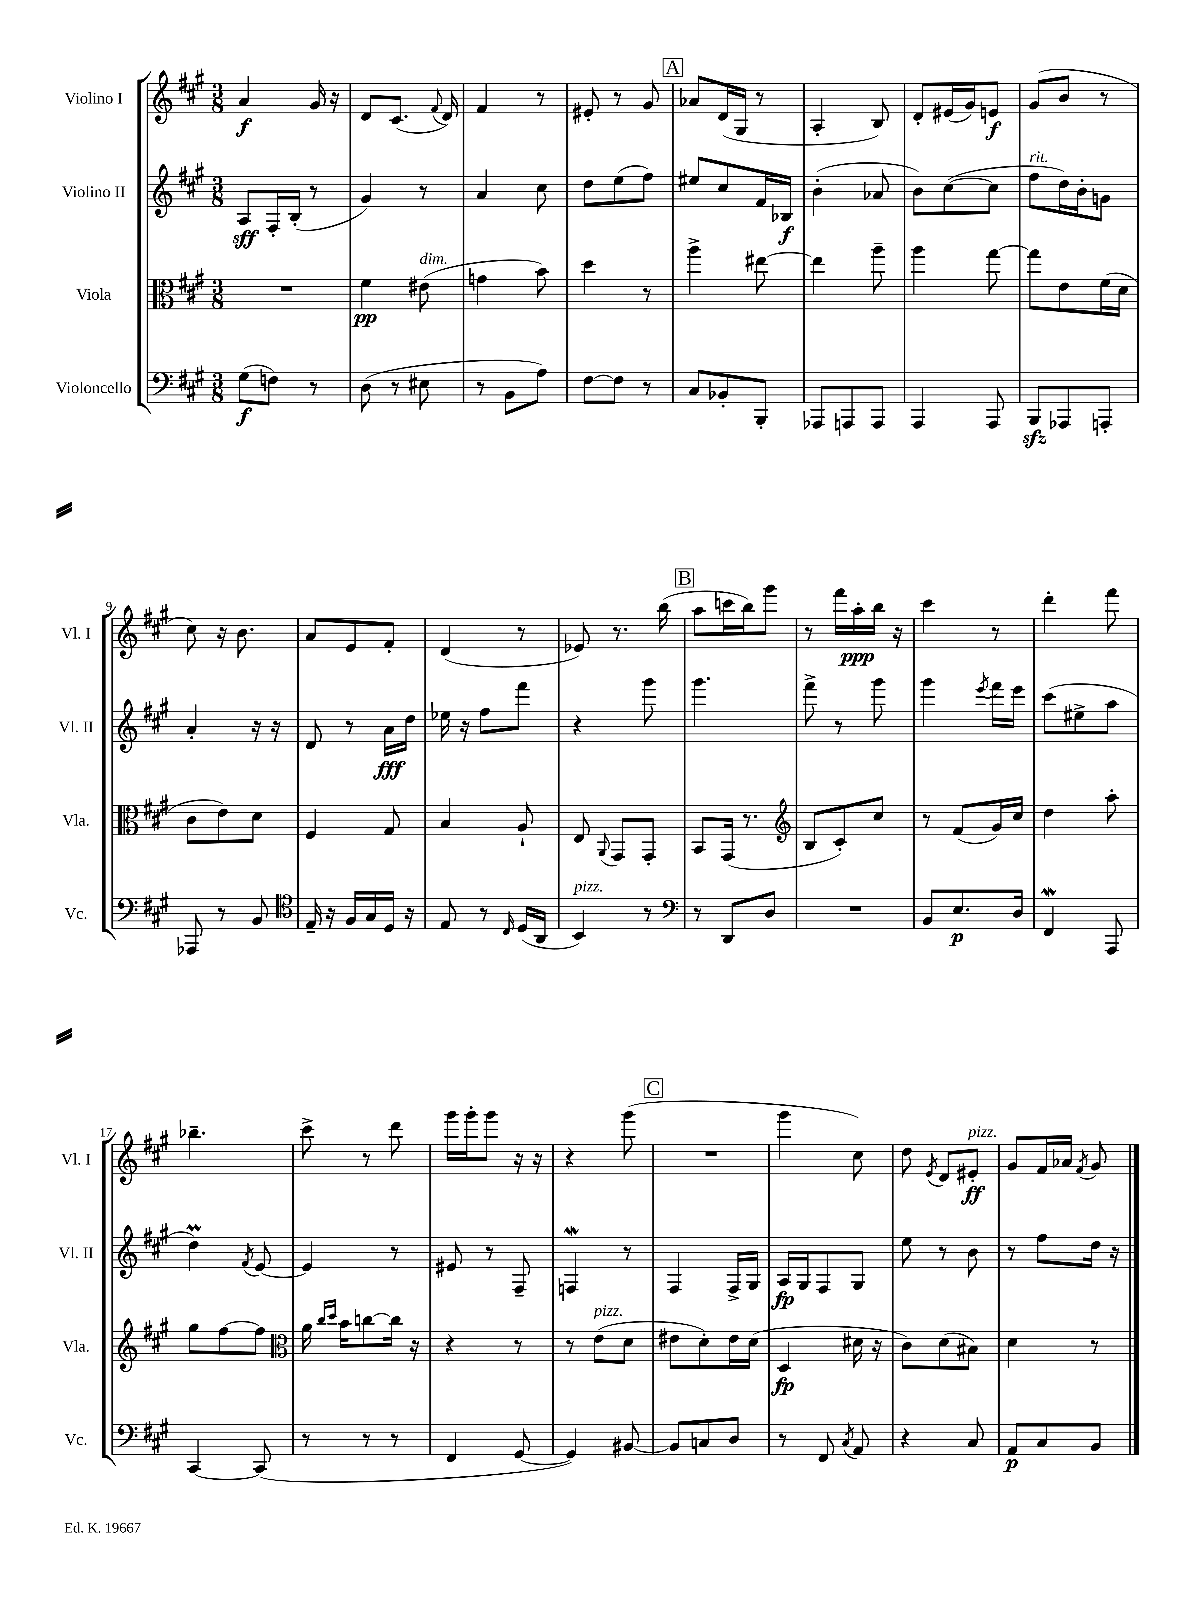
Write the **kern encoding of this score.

**kern	**dynam	**kern	**dynam	**kern	**dynam	**kern	**dynam
*part4	*part4	*part3	*part3	*part2	*part2	*part1	*part1
*staff4	*staff4	*staff3	*staff3	*staff2	*staff2	*staff1	*staff1
*I"Violoncello	*	*I"Viola	*	*I"Violino II	*	*I"Violino I	*
*I'Vc.	*	*I'Vla.	*	*I'Vl. II	*	*I'Vl. I	*
*clefF4	*	*clefC3	*	*clefG2	*	*clefG2	*
*k[f#c#g#]	*	*k[f#c#g#]	*	*k[f#c#g#]	*	*k[f#c#g#]	*
*M3/8	*	*M3/8	*	*M3/8	*	*M3/8	*
=1	=1	=1	=1	=1	=1	=1	=1
(8G#\L	f	4.r	.	8A/L	sff	4a/	f
8Fn\J)	.	.	.	16F#'/L	.	.	.
.	.	.	.	(16B'/JJ	.	.	.
8r	.	.	.	8r	.	16g#/	.
.	.	.	.	.	.	16r	.
=2	=2	=2	=2	=2	=2	=2	=2
(8D\	.	4f#\	pp	4g#/)	.	8d/L	.
8r	.	.	.	.	.	(8.c#/J	.
!	!	!LO:TX:a:i:t=dim.	!	!	!	!	!
8E#X\	.	(8e#X\	.	8r	.	.	.
.	.	.	.	.	.	8qqf#/	.
.	.	.	.	.	.	16d/)	.
=3	=3	=3	=3	=3	=3	=3	=3
8r	.	4gn\	.	4a/	.	4f#/	.
8BB\L	.	.	.	.	.	.	.
8A\J)	.	8b\)	.	8cc#\	.	8r	.
=4	=4	=4	=4	=4	=4	=4	=4
[8F#\L	.	4dd\	.	8dd\L	.	8e#X'/	.
8F#\J]	.	.	.	(8ee\	.	8r	.
8r	.	8r	.	8ff#\J)	.	8g#/	.
!!LO:REH:place=s1:t=A
=5	=5	=5	=5	=5	=5	=5	=5
8C#/L	.	4aa^\	.	8ee#X/L	.	8a-X/L	.
8BB-X'/	.	.	.	8cc#/	.	(16d/L	.
.	.	.	.	.	.	16G#/JJ	.
8BBB'/J	.	[8ee#X\	.	16f#/L	.	8r	.
.	.	.	.	16B-X/JJ	f	.	.
=6	=6	=6	=6	=6	=6	=6	=6
8AAA-X/L	.	4ee#\]	.	(4b'\	.	4A'/	.
8AAAn/	.	.	.	.	.	.	.
8AAA/J	.	8aa~\	.	8a-X/	.	8B/)	.
=7	=7	=7	=7	=7	=7	=7	=7
4AAA/	.	4aa\	.	8b\L)	.	8d'/L	.
.	.	.	.	([8cc#\	.	(16e#X/L	.
.	.	.	.	.	.	16g#/J)	.
8AAA/	.	[8gg#\	.	8cc#\J]	.	8en/J	f
=8	=8	=8	=8	=8	=8	=8	=8
!	!	!	!	!LO:TX:a:i:t=rit.	!	!	!
8BBBzz/L	.	8gg#\L]	.	8ff#\L	.	(8g#/L	.
8AAA-X/	.	8e\	.	16dd\L)	.	8b/J	.
.	.	.	.	16b'\J	.	.	.
8AAAn'/J	.	(16f#\L	.	8gn\J	.	8r	.
.	.	16d\JJ	.	.	.	.	.
!!LO:LB:g=z
=9	=9	=9	=9	=9	=9	=9	=9
8AAA-X/	.	8c#\L	.	4a'/	.	8cc#\)	.
8r	.	8e\)	.	.	.	16r	.
.	.	.	.	.	.	8.b\	.
8BB/	.	8d\J	.	16r	.	.	.
.	.	.	.	16r	.	.	.
=10	=10	=10	=10	=10	=10	=10	=10
*clefC4	*	*	*	*	*	*	*
16E~/	.	4F#/	.	8d/	.	8a/L	.
16r	.	.	.	.	.	.	.
16F#/LL	.	.	.	8r	.	8e/	.
16G#/	.	.	.	.	.	.	.
16D/JJ	.	8G#/	.	16a\LL	fff	8f#'/J	.
16r	.	.	.	16dd\JJ	.	.	.
=11	=11	=11	=11	=11	=11	=11	=11
8E/	.	4B/	.	16ee-X\	.	(4d/	.
.	.	.	.	16r	.	.	.
8r	.	.	.	8ff#\L	.	.	.
16qqC#/	.	.	.	.	.	.	.
(16D/LL	.	8A`/	.	8fff#\J	.	8r	.
16AA/JJ	.	.	.	.	.	.	.
=12	=12	=12	=12	=12	=12	=12	=12
!LO:TX:a:i:t=pizz.	!	!	!	!	!	!	!
4BB/)	.	8E/	.	4r	.	8e-X/)	.
.	.	8qqAA/	.	.	.	.	.
.	.	8GG#/L	.	.	.	8.r	.
8r	.	8GG#'/J	.	8ggg#\	.	.	.
.	.	.	.	.	.	(16bb\	.
!!LO:REH:place=s1:t=B
=13	=13	=13	=13	=13	=13	=13	=13
*clefF4	*	*	*	*	*	*	*
8r	.	8BB/L	.	4.ggg#\	.	8aa\L	.
8DD/L	.	(16GG#/Jk	.	.	.	16cccn\L	.
.	.	8.r	.	.	.	16bb\J)	.
8D/J	.	.	.	.	.	8ggg#\J	.
=14	=14	=14	=14	=14	=14	=14	=14
*	*	*clefG2	*	*	*	*	*
4.r	.	8B/L	.	8fff#^\	.	8r	.
.	.	8c#'/)	.	8r	.	16fff#\LL	.
.	.	.	.	.	.	16aa'\	ppp
.	.	8cc#/J	.	8ggg#\	.	16bb\JJ	.
.	.	.	.	.	.	16r	.
=15	=15	=15	=15	=15	=15	=15	=15
8BB/L	.	8r	.	4ggg#\	.	4ccc#\	.
8.E/	p	(8f#/L	.	.	.	.	.
.	.	.	.	8qeee/	.	.	.
.	.	16g#/L)	.	16fff#\LL	.	8r	.
16D/Jk	.	16cc#/JJ	.	16eee\JJ	.	.	.
=16	=16	=16	=16	=16	=16	=16	=16
4FF#W/	.	4dd\	.	(8ccc#\L	.	4ddd'\	.
.	.	.	.	8ee#X^\	.	.	.
8AAA/	.	8aa'\	.	8aa\J	.	8fff#\	.
!!LO:LB:g=z
=17	=17	=17	=17	=17	=17	=17	=17
[4CC#/	.	8gg#\L	.	4ddM\)	.	4.bb-X~\	.
.	.	[8ff#\	.	.	.	.	.
.	.	.	.	8qf#/	.	.	.
(8CC#/]	.	8ff#\J]	.	[8e/	.	.	.
=18	=18	=18	=18	=18	=18	=18	=18
*	*	*clefC3	*	*	*	*	*
8r	.	16a\	.	4e/]	.	8ccc#^\	.
.	.	16qqcc#/LL	.	.	.	.	.
.	.	16qqdd/JJ	.	.	.	.	.
.	.	16b\KL	.	.	.	.	.
8r	.	[8ccn\	.	.	.	8r	.
8r	.	16cc\Jk]	.	8r	.	8ddd\	.
.	.	16r	.	.	.	.	.
=19	=19	=19	=19	=19	=19	=19	=19
4FF#/	.	4r	.	8e#X/	.	16ggg#\LL	.
.	.	.	.	.	.	16ggg#'\J	.
.	.	.	.	8r	.	8ggg#\J	.
[8GG#/	.	8r	.	8F#~/	.	16r	.
.	.	.	.	.	.	16r	.
=20	=20	=20	=20	=20	=20	=20	=20
4GG#/])	.	8r	.	4Fnw/	.	4r	.
!	!	!LO:TX:a:i:t=pizz.	!	!	!	!	!
.	.	(8e\L	.	.	.	.	.
[8BB#X/	.	8d\J	.	8r	.	(8ggg#\	.
!!LO:REH:place=s1:t=C
=21	=21	=21	=21	=21	=21	=21	=21
8BB#/L]	.	8e#X\L	.	4F#/	.	4.r	.
8Cn/	.	8d'\)	.	.	.	.	.
8D/J	.	16e#\L	.	16F#^/LL	.	.	.
.	.	(16d\JJ	.	16G#/JJ	.	.	.
=22	=22	=22	=22	=22	=22	=22	=22
8r	.	4D/	fp	16A/LL	fp	4ggg#\	.
.	.	.	.	16G#/J	.	.	.
8FF#/	.	.	.	8F#/	.	.	.
8qC#/	.	.	.	.	.	.	.
8AA/	.	16d#X\	.	8G#/J	.	8cc#\)	.
.	.	16r	.	.	.	.	.
=23	=23	=23	=23	=23	=23	=23	=23
4r	.	8c#\L)	.	8ee\	.	8dd\	.
.	.	.	.	.	.	8qe/	.
.	.	(8d\	.	8r	.	8d/L	.
!	!	!	!	!	!	!LO:TX:a:i:t=pizz.	!
8C#/	.	8B#X\J)	.	8b\	.	8e#X'/J	ff
=24	=24	=24	=24	=24	=24	=24	=24
8AA/L	p	4d\	.	8r	.	8g#/L	.
8C#/	.	.	.	8ff#\L	.	16f#/L	.
.	.	.	.	.	.	16a-X/JJ	.
.	.	.	.	.	.	8qf#/	.
8BB/J	.	8r	.	16dd\Jk	.	8g#/	.
.	.	.	.	16r	.	.	.
==	==	==	==	==	==	==	==
*-	*-	*-	*-	*-	*-	*-	*-
